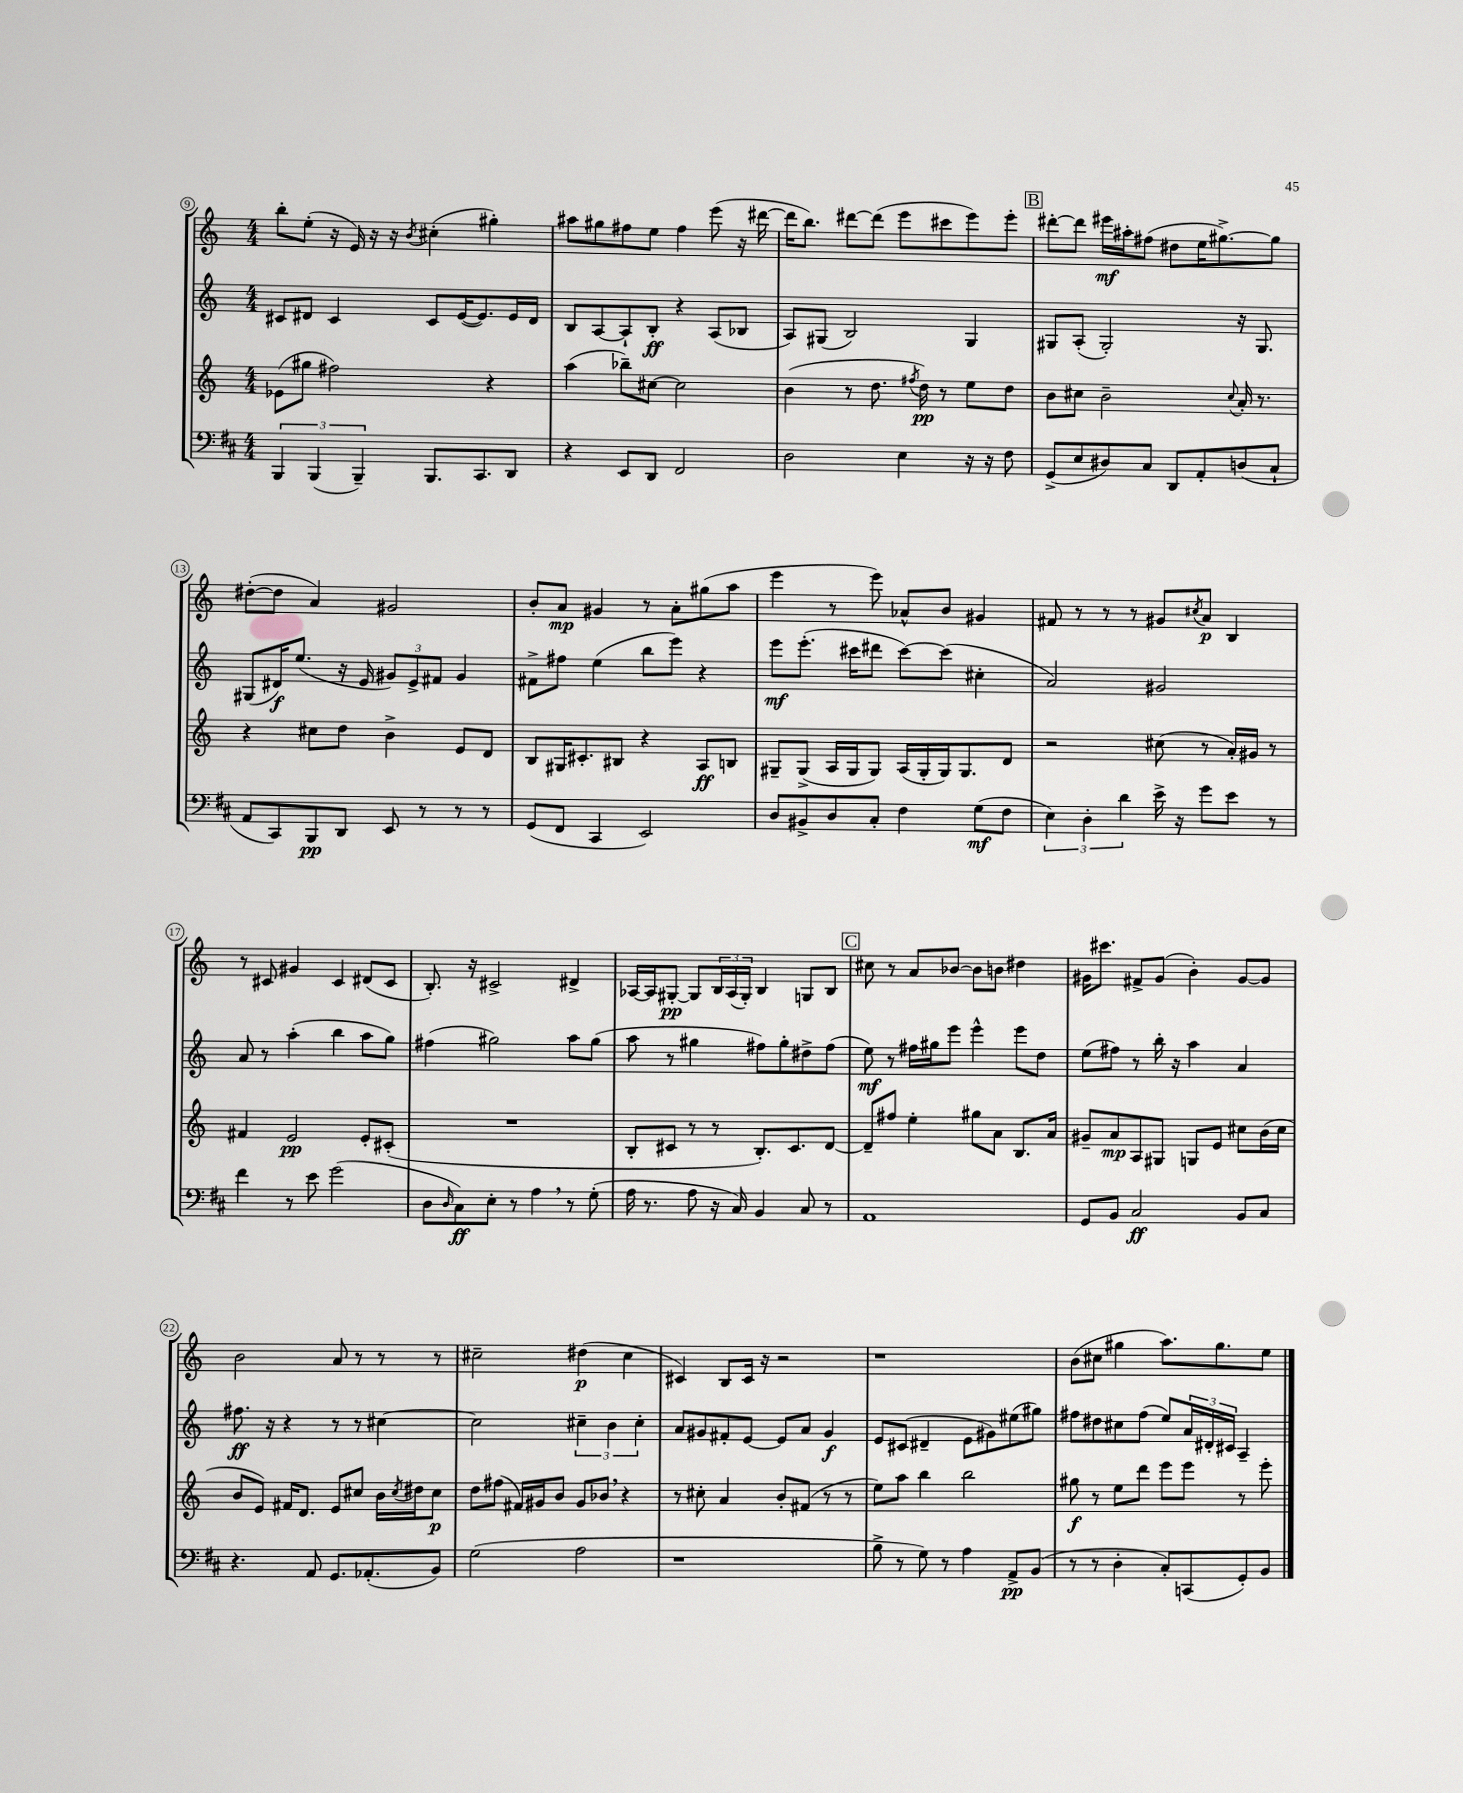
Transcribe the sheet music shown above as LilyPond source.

<<
\new StaffGroup <<
\new Staff = "s0" {
    \clef treble \key c \major \numericTimeSignature \time 4/4
    b''8-. e''8-.( r16 e'16) r16 r16 \acciaccatura { b'8 } cis''4-.( gis''4-.) |
    ais''8 gis''8 fis''8 e''8 fis''4 e'''8( r16 dis'''16~ |
    dis'''16 b''8.) dis'''8~ dis'''8( e'''8 cis'''8 e'''8) e'''8-. |
    \mark \markup { \box "B" } dis'''8~-. dis'''8 eis'''16\mf ais''16-. fis''8( dis''8 e''16 gis''8.~->) gis''8 |
    dis''8~-.( dis''8 a'4) gis'2 |
    b'8-. a'8\mp gis'4 r8 a'8-. gis''8( a''8 |
    e'''4 r8 e'''8) aes'8-^ b'8 gis'4 |
    fis'8 r8 r8 r8 gis'8 \acciaccatura { cis''8 } a'8\p b4 |
    r8 cis'8 gis'4 cis'4 dis'8( cis'8 |
    b8.-.) r16 cis'2-> dis'4-> |
    aes16~ aes16 gis8~-.\pp gis8 \tuplet 3/2 { b16 aes16( gis16-.) } b4 g8 b8 |
    \mark \markup { \box "C" } cis''8 r8 a'8 bes'8~ bes'8 b'8 dis''4 |
    gis'16 cis'''8. fis'8-> gis'8( b'4-.) gis'8~ gis'8 |
    b'2 a'8 r8 r8 r8 |
    cis''2-- dis''4\p( cis''4 |
    cis'4) b8 cis'16 r16 r2 |
    r1 |
    b'8( cis''8 gis''4 a''8.) gis''8. e''8 \bar "|." |
}
\new Staff = "s1" {
    \clef treble \key c \major \numericTimeSignature \time 4/4
    cis'8 dis'8 cis'4 cis'8 e'16~( e'8.) e'16 dis'16 |
    b8 a8~ a8-! b8-.\ff r4 a8( bes8 |
    a8) gis8( b2) gis4 |
    \mark \markup { \box "B" } gis8 a8-.( gis2-.) r16 gis8. |
    gis8( dis'16\f) e''8.( r16 e'16 \tuplet 3/2 { gis'8) e'8-> fis'8 } gis'4 |
    fis'8-> fis''8 e''4( b''8 e'''8) r4 |
    e'''8\mf e'''8.-.( cis'''16 dis'''8 cis'''8~) cis'''8( cis''4-. |
    a'2) gis'2 |
    a'8 r8 a''4-.( b''4 a''8 g''8) |
    fis''4( gis''2) a''8 gis''8( |
    a''8 r8 gis''4 fis''8) gis''8-. dis''8-> fis''8( |
    \mark \markup { \box "C" } e''8\mf) r8 fis''16 gis''16 e'''8 e'''4-^ e'''8 d''8 |
    e''8( fis''8) r8 b''16-. r16 a''4 a'4 |
    fis''8.\ff r16 r4 r8 r8 cis''4~ |
    cis''2 \tuplet 3/2 { cis''4-- b'4 cis''4-. } |
    a'8 gis'8 fis'8-. e'8~ e'8 a'8 gis'4\f |
    e'8 cis'8( dis'4-- e'8 gis'8) eis''8( gis''8) |
    fis''8 dis''8 cis''8 fis''8( e''8) \tuplet 3/2 { a'16 dis'16-. cis'16 } a4-- \bar "|." |
}
\new Staff = "s2" {
    \clef treble \key c \major \numericTimeSignature \time 4/4
    ees'8( gis''8 fis''2) r4 |
    a''4( bes''8--) cis''8~ cis''2 |
    b'4( r8 d''8. \acciaccatura { fis''8 } d''16\pp) r8 e''8 d''8 |
    \mark \markup { \box "B" } b'8 cis''8 b'2-- \appoggiatura { cis''8 } a'16-. r8. |
    r4 cis''8 d''8 b'4-> e'8 d'8 |
    b8 gis16 cis'8.-. bis8 r4 a8\ff b8 |
    gis8-- gis8->( a16 gis16 gis8) a16( gis16-. gis16) gis8. d'8 |
    r2 cis''8( r8 a'16-.) gis'16 r8 |
    fis'4 e'2\pp e'8-. cis'8-.( |
    R1 |
    b8-. cis'8 r8 r8 b8.-.) cis'8. d'8~ |
    \mark \markup { \box "C" } d'8-- fis''8 e''4-. gis''8 a'8 b8. a'16 |
    gis'8-- a'8\mp a8 gis8 g8 e'8 cis''8 b'16( cis''16 |
    b'8 e'8) fis'16 d'8. e'8 cis''8 b'16 \acciaccatura { cis''8 } dis''16 cis''8\p |
    d''8 fis''8( fis'16) gis'16 b'8 gis'8 bes'8 \breathe r4 |
    r8 cis''8-. a'4 b'8-. fis'8( r8 r8 |
    e''8) a''8 b''4 b''2 |
    gis''8\f r8 e''8 d'''8 e'''8 e'''8 r8 e'''8-. \bar "|." |
}
\new Staff = "s3" {
    \clef bass \key d \major \numericTimeSignature \time 4/4
    \tuplet 3/2 { b,,4 b,,4( b,,4--) } b,,8. cis,8. d,8 |
    r4 e,8 d,8 fis,2 |
    d2 e4 r16 r16 fis8 |
    \mark \markup { \box "B" } g,8->( e8 dis8) cis8 d,8 a,8-. d8( cis8-! |
    a,8 cis,8) b,,8\pp d,8 e,8 r8 r8 r8 |
    g,8( fis,8 cis,4 e,2) |
    d8 bis,8-> d8 cis8-. fis4 g8\mf( fis8 |
    \tuplet 3/2 { e4) d4-. d'4 } e'16-> r16 g'8 e'8 r8 |
    fis'4 r8 e'8 g'2( |
    d8 \grace { d16 } cis8\ff) e8-. r8 a4 \breathe r8 g8-.( |
    a16 r8. a8 r16 cis16) b,4 cis8 r8 |
    \mark \markup { \box "C" } a,1 |
    g,8 b,8 cis2\ff b,8 cis8 |
    r4. a,8 g,8. aes,8.-.( b,8) |
    g2( a2 |
    r1 |
    b8-> r8 g8) r8 a4 a,8->\pp b,8( |
    r8 r8 d4-. cis8-.) c,8( g,8-.) b,8 \bar "|." |
}
>>
>>
\layout { \context { \Score currentBarNumber = #9 \override BarNumber.stencil = #(make-stencil-circler 0.1 0.3 ly:text-interface::print) } }
